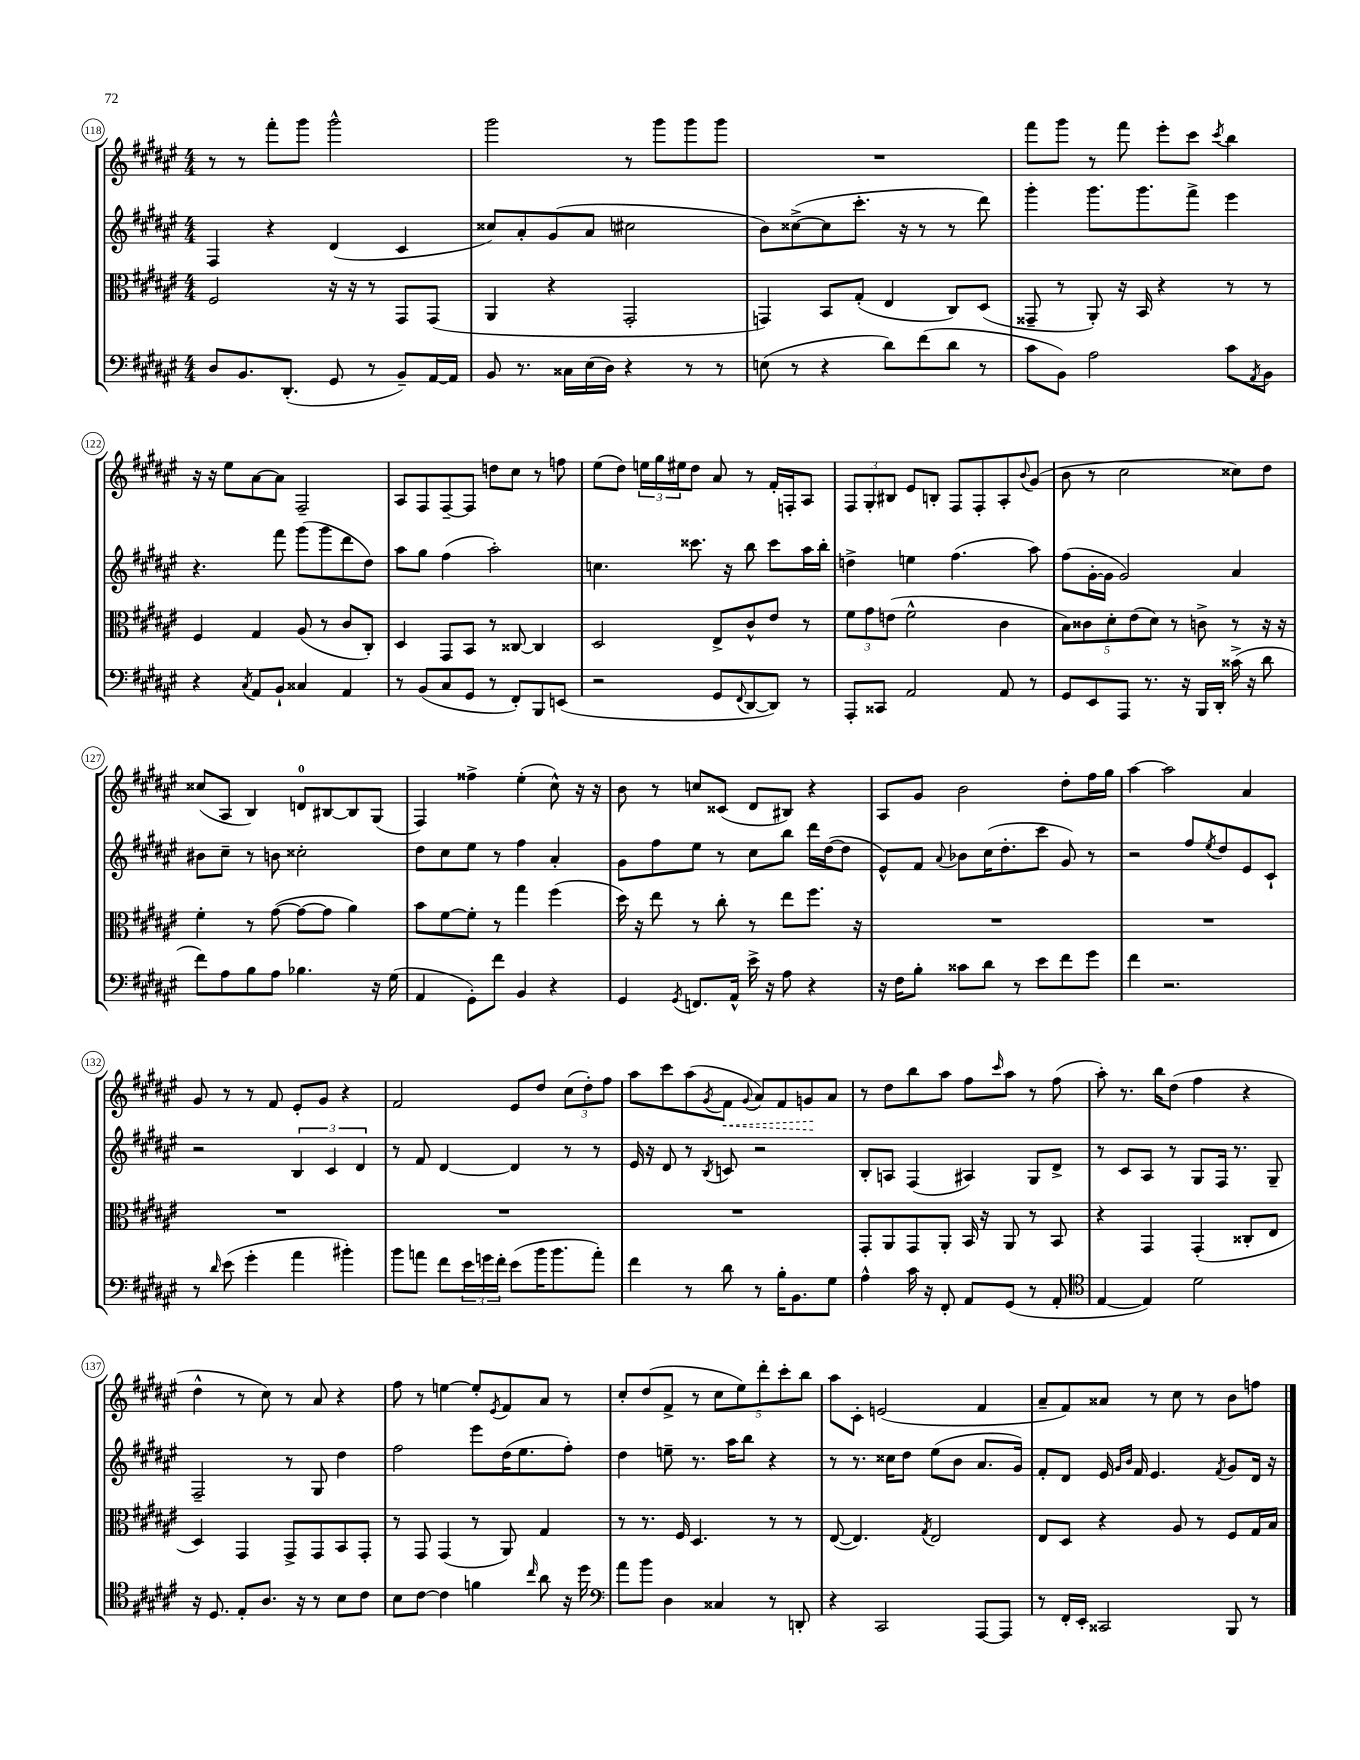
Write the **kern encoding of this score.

**kern	**kern	**kern	**kern
*staff4	*staff3	*staff2	*staff1
*clefF4	*clefC3	*clefG2	*clefG2
*k[f#c#g#d#a#e#]	*k[f#c#g#d#a#e#]	*k[f#c#g#d#a#e#]	*k[f#c#g#d#a#e#]
*M4/4	*M4/4	*M4/4	*M4/4
8D#/L	2F#/	4F#/	8r
8.BB/	.	.	8r
.	.	4r	8fff#'\L
(8.DD#'/J	.	.	.
.	.	.	8ggg#\J
8GG#/	16r	(4d#/	2ggg#^^\
.	16r	.	.
8r	8r	.	.
8BB~/L)	8GG#/L	4c#/	.
[16AA#/L	(8GG#/J	.	.
16AA#/]JJ	.	.	.
=	=	=	=
8BB/	4AA#/	8cc##/L)	2ggg#\
8.r	.	8a#'/	.
.	4r	(8g#/	.
16C##\LL	.	.	.
(16E#\	.	8a#/J	.
16D#\JJ)	.	.	.
4r	2GG#'/	2cc#\	8r
.	.	.	8ggg#\L
8r	.	.	8ggg#\
8r	.	.	8ggg#\J
=	=	=	=
(8E\	4GG/)	8b\L)	1r
8r	.	([8cc##^\	.
4r	8BB/L	8cc##\]	.
.	(8G#'/J	8.ccc#'\J	.
8d#\L)	4E#/	.	.
.	.	16r	.
(8f#\	.	8r	.
8d#\J	8C#/L)	8r	.
8r	(8D#/J	8ddd#\)	.
=	=	=	=
8c#\L	8GG##~/	4ggg#'\	8fff#\L
8BB\J)	8r	.	8ggg#\J
2A#\	8AA#'/)	8.ggg#\L	8r
.	16r	.	8fff#\
.	16BB/	8.ggg#\	.
.	4r	.	8eee#'\L
.	.	8fff#^\J	8ccc#\J
.	.	.	8qccc#/
8c#\L	8r	4eee#\	4bb\
8qAA#/	.	.	.
8BB\J	8r	.	.
=	=	=	=
4r	4F#/	4.r	16r
.	.	.	16r
.	.	.	8ee#\L
8qC#/	.	.	.
8AA#/L	4G#/	.	[8a#\
8BB`/J	.	8fff#\	8a#\]J
4C##/	(8A#/	(8ggg#\L	2F#~/
.	8r	8ggg#\	.
4AA#/	8c#/L	8ddd#\	.
.	8C#'/J)	8dd#\J)	.
=	=	=	=
8r	4D#/	8aa#\L	8A#/L
(8BB/L	.	8gg#\J	8F#/
8C#/	8GG#/L	(4ff#\	[8F#~/
8GG#/J	8BB/J	.	8F#/]J
8r	8r	2aa#'\)	8dd\L
8FF#'/L)	[8C##/	.	8cc#\J
8BBB/	4C##/]	.	8r
(8EE/J	.	.	8ff\
=	=	=	=
2r	2D#/	4.cc\	(8ee#\L
.	.	.	8dd#\J)
.	.	.	24ee\LL
.	.	.	24gg#\
.	.	.	24ee#\J
.	.	8.ccc##\	8dd#\J
8GG#/L	8E#^/L	.	8a#/
.	.	16r	.
8qqFF#/	.	.	.
[8DD#/	8c#^^/	8bb\	8r
8DD#/]J)	8e#/J	8ccc##\L	16f#'/LL
.	.	.	16F'/J
8r	8r	16aa#\L	8A#/J
.	.	16bb'\JJ	.
=	=	=	=
8AAA#'/L	12f#\L	4dd^\	12F#/L
.	12g#\	.	12G#'/
8CC##/J	.	.	.
.	(12e\J	.	12B#/J
2AA#/	2f#^^\	4ee\	8e#/L
.	.	.	8B'/J
.	.	(4.ff#\	8F#/L
.	.	.	8F#'/
8AA#/	4c#\	.	8A#'/
.	.	.	8qqb/
8r	.	8aa#\)	(8g#/J
=	=	=	=
8GG#/L	10B\L)	(8ff#\L	8b\
.	10c##\	.	.
8EE#/	.	[16g#'\L	8r
.	.	16g#\]JJ	.
.	10d#'\	.	.
8AAA#/J	.	2g#/)	2cc#\
.	(10e#\	.	.
8.r	.	.	.
.	10d#\J)	.	.
.	8r	.	.
16r	.	.	.
16BBB/LL	8c^\	.	.
16DD#'/JJ	.	.	.
(16c##^\	8r	4a#/	8cc##\L)
16r	.	.	.
8d#\	16r	.	8dd#\J
.	16r	.	.
=	=	=	=
8f#\L)	4f#'\	8b#\L	(8cc##/L
8A#\	.	8cc#~\J	8A#/J
8B\	8r	8r	4B/)
8A#\J	([8g#\	8b\	.
4.B-\	8g#\_L	2cc##'\	8d/L
.	8g#\]J	.	[8B#/
.	4a#\)	.	8B#/]
16r	.	.	(8G#/J
(16G#\	.	.	.
=	=	=	=
4AA#/	8b\L	8dd#\L	4F#/)
.	[8f#\	8cc#\	.
8GG#'\L)	8f#'\]J	8ee#\J	4ff##^\
8f#\J	8r	8r	.
4BB/	4gg#\	4ff#\	(4ee#'\
4r	(4ff#\	4a#'/	8cc#^^\)
.	.	.	16r
.	.	.	16r
=	=	=	=
4GG#/	16dd#\)	8g#\L	8b\
.	16r	.	.
.	8ee#\	8ff#\	8r
8qGG#/	.	.	.
8.FF/L	8r	8ee#\J	8cc/L
.	8cc#'\	8r	(8c##/J
16AA#^^/Jk	.	.	.
16e#^\	8r	8cc#\L	8d#/L
16r	.	.	.
8A#\	8ee#\L	8bb\J	8B#/J)
4r	8.ff#\J	16ddd#\LL	4r
.	.	([16dd#\J	.
.	.	8dd#\]J	.
.	16r	.	.
=	=	=	=
16r	1r	8e#^^/L)	8A#/L
16F#\LK	.	.	.
8B'\J	.	8f#/J	8g#/J
.	.	8qqa#/	.
8c##\L	.	8b-\L	2b\
8d#\J	.	(16cc#\K	.
.	.	8.dd#'\	.
8r	.	.	.
8e#\L	.	8ccc#\J	.
8f#\	.	8g#/)	8dd#'\L
8g#\J	.	8r	16ff#\L
.	.	.	16gg#\JJ
=	=	=	=
4f#\	1r	2r	[4aa#\
2.r	.	.	2aa#\]
.	.	8ff#/L	.
.	.	8qee#/	.
.	.	8dd#/	.
.	.	8e#/	4a#/
.	.	8c#`/J	.
=	=	=	=
8r	1r	2r	8g#/
16qqd#/	.	.	.
(8e#\	.	.	8r
4g#'\	.	.	8r
.	.	.	8f#/
4a#\	.	6B/	8e#'/L
.	.	.	8g#/J
.	.	6c#/	.
4b#'\)	.	.	4r
.	.	6d#/	.
=	=	=	=
8b\L	1r	8r	2f#/
8a\J	.	8f#/	.
8f#\L	.	[4d#/	.
24e#\L	.	.	.
24g\	.	.	.
24f#'\JJ	.	.	.
(8e#\L	.	4d#/]	8e#/L
16b\K	.	.	8dd#/J
8.b\	.	.	.
.	.	8r	(12cc#\L
.	.	.	12dd#'\)
8a'\J)	.	8r	.
.	.	.	12ff#\J
=	=	=	=
4f#\	1r	16e#/	8aa#\L
.	.	16r	.
.	.	8d#/	8ccc#\
8r	.	8r	(8aa#\
.	.	8qB/	8qg#/
8d#\	.	8c/	8f#\J
.	.	.	8qqg#/
8r	.	2r	8a#/L)
16B'\LK	.	.	8f#/
8.BB\	.	.	.
.	.	.	8g/
8G#\J	.	.	8a#/J
=	=	=	=
4A#^^\	8GG#'/L	8B'/L	8r
.	8AA#/	8A/J	8dd#\L
16c#\	8GG#/	(4F#/	8bb\
16r	.	.	.
8FF#'/	8AA#'/J	.	8aa#\J
8AA#/L	16BB/	4A#/)	8ff#\L
.	16r	.	.
.	.	.	16qqccc#/
(8GG#/J	8AA#/	.	8aa#\J
8r	8r	8G#/L	8r
8AA#'/	8BB/	8d#^/J	(8ff#\
=	=	=	=
*clefC4	*	*	*
[4E#/	4r	8r	8aa#'\)
.	.	8c#/L	8.r
4E#/])	4GG#/	8A#/J	.
.	.	.	16bb\LK
.	.	8r	(8dd#\J
2d#\	(4GG#'/	8G#/L	4ff#\
.	.	16F#/Jk	.
.	.	8.r	.
.	8C##'/L	.	4r
.	8E#/J	8G#~/	.
=	=	=	=
16r	4D#/)	2F#~/	4dd#^^\
8.D#/	.	.	.
8E#'/L	4GG#/	.	8r
8.A#/J	.	.	8cc#\)
.	8GG#^/L	8r	8r
16r	.	.	.
8r	8GG#/	8G#/	8a#/
8B\L	8BB/	4dd#\	4r
8c#\J	8GG#'/J	.	.
=	=	=	=
8B\L	8r	2ff#\	8ff#\
[8c#\J	8GG#/	.	8r
4c#\]	(4GG#/	.	[4ee\
4f\	8r	8eee#\L	8ee'/]L
.	.	.	8qe#/
.	8AA#/)	(16dd#\K	8f#/
.	.	8.ee#\	.
16qqcc#/	.	.	.
8a#\	4G#/	.	8a#/J
16r	.	8ff#'\J)	8r
16dd#\	.	.	.
=	=	=	=
*clefF4	*	*	*
8a#\L	8r	4dd#\	8cc#'/L
8b\J	8.r	.	(8dd#/
4D#\	.	8ee~\	8f#^/J
.	16F#/	.	.
.	4.D#/	8.r	8r
4C##/	.	.	10cc#\L
.	.	16aa#\LK	.
.	.	.	10ee#\)
.	.	8bb\J	.
.	.	.	10ddd#'\
8r	8r	4r	.
.	.	.	10ccc#'\
8DD'/	8r	.	.
.	.	.	10bb\J
=	=	=	=
4r	([8E#/	8r	8aa#\L
.	4.E#/])	8.r	8c#'\J
2CC#/	.	.	(2e/
.	.	16cc##\LK	.
.	.	8dd#\J	.
.	8qG#/	.	.
.	2E#/	(8ee#\L	.
.	.	8b\J	.
[8AAA#/L	.	8.a#/L	4f#/
8AAA#/]J	.	.	.
.	.	16g#/Jk)	.
=	=	=	=
8r	8E#/L	8f#'/L	8a#~/L
16FF#'/LL	8D#/J	8d#/J	8f#/)
16EE#'/JJ	.	.	.
2CC##/	4r	16e#/	8a##/J
.	.	16qqg#/LL	.
.	.	16qqb/JJ	.
.	.	16f#/	.
.	.	4.e#/	8r
.	8A#/	.	8cc#\
.	8r	.	8r
.	.	8qf#/	.
8BBB/	8F#/L	8g#/L	8b\L
8r	16G#/L	16d#/Jk	8ff\J
.	16B/JJ	16r	.
==	==	==	==
*-	*-	*-	*-
